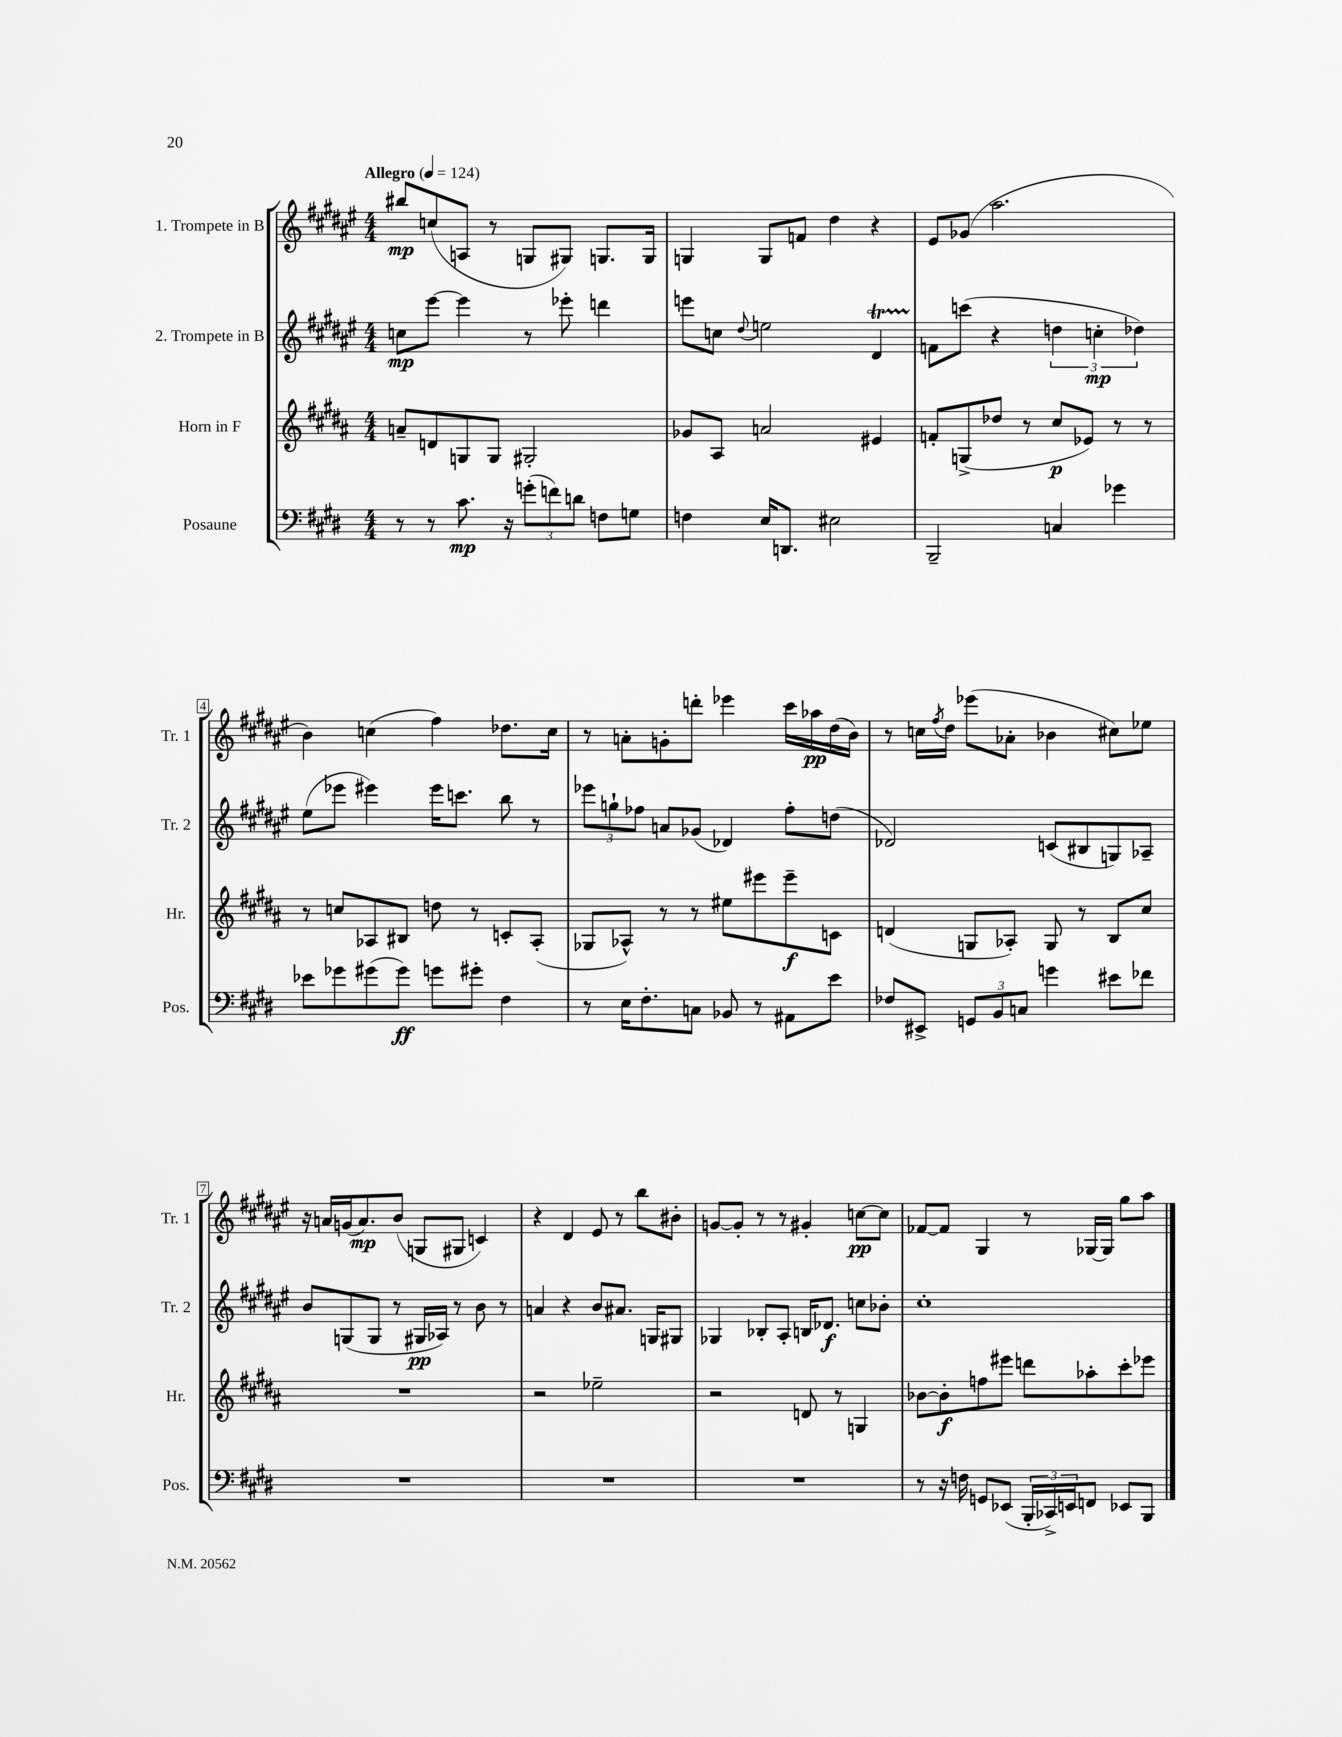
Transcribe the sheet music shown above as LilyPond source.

<<
\new StaffGroup <<
\new Staff = "s0" \with { instrumentName = "1. Trompete in B" shortInstrumentName = "Tr. 1" } {
    \clef treble \key fis \major \numericTimeSignature \time 4/4 \tempo "Allegro" 4 = 124
    bis''8\mp c''8( a8 r8 g8 gis8) g8. g16 |
    g4 g8 f'8 dis''4 r4 |
    eis'8 ges'8( ais''2. |
    b'4) c''4( fis''4) des''8. c''16 |
    r8 a'8-. g'8-. d'''8-. ees'''4 cis'''16 aes''16\pp dis''16( b'16) |
    r8 c''16 \acciaccatura { fis''8 } dis''16 ees'''8( aes'8-. bes'4 cis''8) ees''8 |
    r16 a'16 g'16( a'8.\mp) b'8( g8 gis8 c'4) |
    r4 dis'4 eis'8 r8 b''8 bis'8-. |
    g'8~ g'8-. r8 r8 gis'4-. c''8~\pp c''8 |
    fes'8~ fes'8 gis4 r8 ges16~ ges16 gis''8 ais''8 \bar "|." |
}
\new Staff = "s1" \with { instrumentName = "2. Trompete in B" shortInstrumentName = "Tr. 2" } {
    \clef treble \key fis \major \numericTimeSignature \time 4/4
    c''8\mp eis'''8~ eis'''4 r8 ees'''8-. d'''4 |
    e'''8 c''8 \appoggiatura { dis''8 } e''2 dis'4\startTrillSpan |
    f'8\stopTrillSpan c'''8( r4 \tuplet 3/2 { d''4 c''4-.\mp des''4) } |
    eis''8( ees'''8 eis'''4) eis'''16 c'''8. b''8 r8 |
    \tuplet 3/2 { ees'''8 g''8-! fes''8 } a'8 ges'8( des'4) fes''8-. d''8( |
    des'2) c'8( bis8 g8) aes8-- |
    b'8 g8( g8 r8 gis16\pp aes16) r8 b'8 r8 |
    a'4 r4 b'8 ais'8. g16 gis8 |
    ges4 bes8-. ais8-. b16 des'8.\f c''8 bes'8-. |
    cis''1-. \bar "|." |
}
\new Staff = "s2" \with { instrumentName = "Horn in F" shortInstrumentName = "Hr." } {
    \clef treble \key b \major \numericTimeSignature \time 4/4
    a'8-- d'8 g8 g8 gis2-. |
    ges'8 ais8 a'2 eis'4 |
    f'8-. g8->( des''8 r8 cis''8\p ees'8) r8 r8 |
    r8 c''8 aes8 bis8 d''8 r8 c'8-. aes8-.( |
    ges8 aes8-^) r8 r8 eis''8 eis'''8 eis'''8--\f c'8 |
    d'4( g8 aes8-.) g8 r8 b8 cis''8 |
    R1 |
    r2 ees''2-- |
    r2 d'8 r8 g4 |
    bes'8~ bes'8-.\f f''8 eis'''8 d'''8 aes''8-. cis'''8-. ees'''8 \bar "|." |
}
\new Staff = "s3" \with { instrumentName = "Posaune" shortInstrumentName = "Pos." } {
    \clef bass \key e \major \numericTimeSignature \time 4/4
    r8 r8 cis'8.\mp r16 \tuplet 3/2 { g'8-.( f'8) d'8 } f8 g8 |
    f4 e16 d,8. eis2 |
    b,,2-- c4 ges'4 |
    ees'8 ges'8 gis'8( gis'8\ff) g'8 gis'8-. fis4 |
    r8 e16 fis8.-. c8 bes,8 r8 ais,8 e'8 |
    fes8 eis,8-> \tuplet 3/2 { g,8 b,8 c8 } g'4 eis'8 fes'8 |
    R1 |
    R1 |
    R1 |
    r8 r16 f16 g,8 ees,8( \tuplet 3/2 { b,,16-. ces,16->) e,16 } f,8 ees,8 b,,8 \bar "|." |
}
>>
>>
\layout { \context { \Score \override BarNumber.stencil = #(make-stencil-boxer 0.1 0.3 ly:text-interface::print) } }
